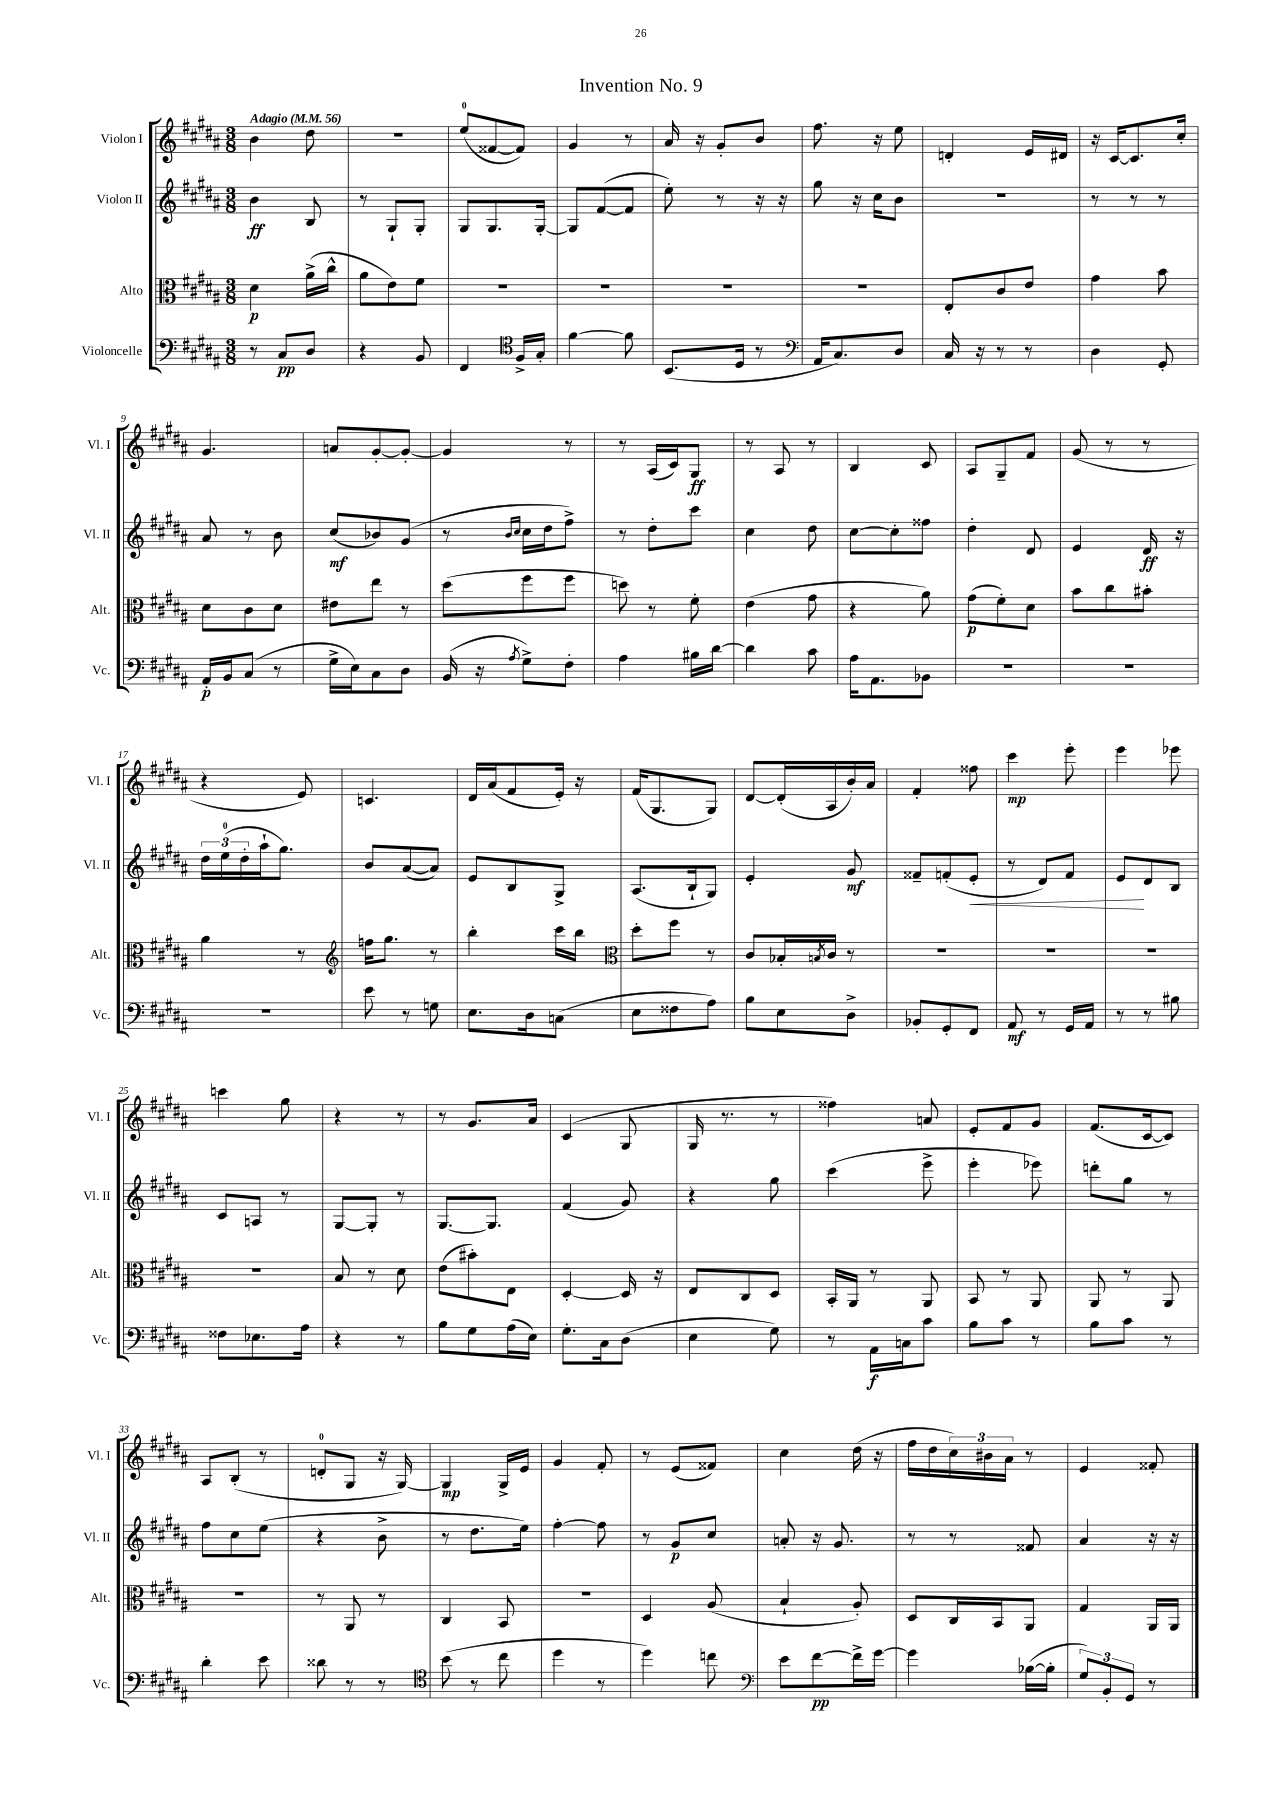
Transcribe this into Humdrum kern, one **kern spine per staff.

**kern	**dynam	**kern	**dynam	**kern	**dynam	**kern	**dynam
*part4	*part4	*part3	*part3	*part2	*part2	*part1	*part1
*staff4	*staff4	*staff3	*staff3	*staff2	*staff2	*staff1	*staff1
*I"Violoncelle	*	*I"Alto	*	*I"Violon II	*	*I"Violon I	*
*I'Vc.	*	*I'Alt.	*	*I'Vl. II	*	*I'Vl. I	*
*clefF4	*	*clefC3	*	*clefG2	*	*clefG2	*
*k[f#c#g#d#a#]	*	*k[f#c#g#d#a#]	*	*k[f#c#g#d#a#]	*	*k[f#c#g#d#a#]	*
*M3/8	*	*M3/8	*	*M3/8	*	*M3/8	*
*MM56	*	*MM56	*	*MM56	*	*MM56	*
=1	=1	=1	=1	=1	=1	=1	=1
!	!	!	!	!	!	!LO:TX:a:B:t=Adagio	!
8r	.	4d#\	p	4b\	ff	4b\	.
8C#/L	pp	.	.	.	.	.	.
8D#/J	.	(16a#^\LL	.	8B/	.	8dd#\	.
.	.	16cc#^^\JJ	.	.	.	.	.
=2	=2	=2	=2	=2	=2	=2	=2
4r	.	8a#\L	.	8r	.	4.r	.
.	.	8e\)	.	8G#`/L	.	.	.
8BB/	.	8f#\J	.	8G#'/J	.	.	.
=3	=3	=3	=3	=3	=3	=3	=3
4FF#/	.	4.r	.	8G#/L	.	(8ee/L	.
.	.	.	.	8.G#/	.	[8f##X/	.
*clefC4	*	*	*	*	*	*	*
16F#^/LL	.	.	.	.	.	8f##/J])	.
16G#'/JJ	.	.	.	[16G#'/Jk	.	.	.
=4	=4	=4	=4	=4	=4	=4	=4
[4f#\	.	4.r	.	8G#/L]	.	4g#/	.
.	.	.	.	([8f#/	.	.	.
8f#\]	.	.	.	8f#/J]	.	8r	.
=5	=5	=5	=5	=5	=5	=5	=5
(8.BB/L	.	4.r	.	8ee'\)	.	16a#/	.
.	.	.	.	.	.	16r	.
.	.	.	.	8r	.	8g#'/L	.
16D#/Jk	.	.	.	.	.	.	.
8r	.	.	.	16r	.	8b/J	.
.	.	.	.	16r	.	.	.
=6	=6	=6	=6	=6	=6	=6	=6
*clefF4	*	*	*	*	*	*	*
16AA#/KL	.	4.r	.	8gg#\	.	8.ff#\	.
8.C#/)	.	.	.	.	.	.	.
.	.	.	.	16r	.	.	.
.	.	.	.	16cc#\KL	.	16r	.
8D#/J	.	.	.	8b\J	.	8ee\	.
=7	=7	=7	=7	=7	=7	=7	=7
16C#/	.	8E'/L	.	4.r	.	4dn'/	.
16r	.	.	.	.	.	.	.
8r	.	8c#/	.	.	.	.	.
8r	.	8e/J	.	.	.	16e/LL	.
.	.	.	.	.	.	16d#X/JJ	.
=8	=8	=8	=8	=8	=8	=8	=8
4D#\	.	4g#\	.	8r	.	16r	.
.	.	.	.	.	.	[16c#/KL	.
.	.	.	.	8r	.	8.c#/]	.
8GG#'/	.	8b\	.	8r	.	.	.
.	.	.	.	.	.	16cc#'/Jk	.
!!LO:LB:g=z
=9	=9	=9	=9	=9	=9	=9	=9
16AA#'/LL	p	8d#\L	.	8a#/	.	4.g#/	.
16BB/J	.	.	.	.	.	.	.
(8C#/J	.	8c#\	.	8r	.	.	.
8r	.	8d#\J	.	8b\	.	.	.
=10	=10	=10	=10	=10	=10	=10	=10
16G#^\LL	.	8e#X\L	.	(8cc#/L	mf	8an/L	.
16E\J)	.	.	.	.	.	.	.
8C#\	.	8ee\J	.	8b-X/)	.	[8g#'/	.
8D#\J	.	8r	.	(8g#/J	.	8g#'/J_	.
=11	=11	=11	=11	=11	=11	=11	=11
(16BB/	.	(8dd#\L	.	8r	.	4g#/]	.
16r	.	.	.	.	.	.	.
.	.	.	.	16qqb/LL	.	.	.
8qA#/	.	.	.	16qqcc#/JJ	.	.	.
8G#^\L)	.	8ff#\	.	16cc#\LL	.	.	.
.	.	.	.	16dd#\J	.	.	.
8F#'\J	.	8ff#\J	.	8ff#^\J)	.	8r	.
=12	=12	=12	=12	=12	=12	=12	=12
4A#\	.	8ddn\)	.	8r	.	8r	.
.	.	8r	.	8dd#'\L	.	(16A#/LL	.
.	.	.	.	.	.	16c#/J)	.
16B#X\LL	.	8f#'\	.	8ccc#\J	.	8G#/J	ff
[16d#\JJ	.	.	.	.	.	.	.
=13	=13	=13	=13	=13	=13	=13	=13
4d#\]	.	(4e\	.	4cc#\	.	8r	.
.	.	.	.	.	.	8A#/	.
8c#\	.	8g#\	.	8dd#\	.	8r	.
=14	=14	=14	=14	=14	=14	=14	=14
16A#\KL	.	4r	.	[8cc#\L	.	4B/	.
8.AA#\	.	.	.	.	.	.	.
.	.	.	.	8cc#'\]	.	.	.
8BB-X\J	.	8a#\)	.	8ff##X\J	.	8c#/	.
=15	=15	=15	=15	=15	=15	=15	=15
4.r	.	(8g#\L	p	4dd#'\	.	8A#/L	.
.	.	8f#'\)	.	.	.	8G#~/	.
.	.	8d#\J	.	8d#/	.	8f#/J	.
=16	=16	=16	=16	=16	=16	=16	=16
4.r	.	8b\L	.	4e/	.	(8g#/	.
.	.	8cc#\	.	.	.	8r	.
.	.	8b#X'\J	.	16d#/	ff	8r	.
.	.	.	.	16r	.	.	.
!!LO:LB:g=z
=17	=17	=17	=17	=17	=17	=17	=17
4.r	.	4a#\	.	24dd#\LL	.	4r	.
.	.	.	.	(24ee\	.	.	.
.	.	.	.	24dd#'\	.	.	.
.	.	.	.	16aa#`\J	.	.	.
.	.	.	.	8.gg#\J)	.	.	.
.	.	8r	.	.	.	8e/)	.
=18	=18	=18	=18	=18	=18	=18	=18
*	*	*clefG2	*	*	*	*	*
8e\	.	16ffn\KL	.	8b/L	.	4.cn/	.
.	.	8.gg#\J	.	.	.	.	.
8r	.	.	.	([8a#/	.	.	.
8Gn\	.	8r	.	8a#/J])	.	.	.
=19	=19	=19	=19	=19	=19	=19	=19
8.E\L	.	4bb'\	.	8e/L	.	16d#/LL	.
.	.	.	.	.	.	(16a#/J	.
.	.	.	.	8B/	.	8f#/	.
16D#\k	.	.	.	.	.	.	.
(8Cn\J	.	16ccc#\LL	.	8G#^/J	.	16e'/Jk)	.
.	.	16bb\JJ	.	.	.	16r	.
=20	=20	=20	=20	=20	=20	=20	=20
*	*	*clefC3	*	*	*	*	*
8E\L	.	8dd#'\L	.	(8.A#/L	.	(16f#/KL	.
.	.	.	.	.	.	8.G#/	.
8F##X\	.	8ff#\J	.	.	.	.	.
.	.	.	.	16B`/k	.	.	.
8A#\J)	.	8r	.	8G#/J)	.	8G#/J)	.
=21	=21	=21	=21	=21	=21	=21	=21
8B\L	.	8c#/L	.	4e'/	.	[8d#/L	.
8E\	.	16B-X'/L	.	.	.	(16d#'/L]	.
.	.	8qBn/	.	.	.	.	.
.	.	16c#/JJ	.	.	.	16A#/	.
8D#^\J	.	8r	.	8g#/	mf	16b'/)	.
.	.	.	.	.	.	16a#/JJ	.
=22	=22	=22	=22	=22	=22	=22	=22
8BB-X'/L	.	4.r	.	8f##X~/L	.	4f#'/	.
8GG#'/	.	.	.	(8fn'/	.	.	.
!	!	!	!	!	!LO:HP:b	!	!
8FF#/J	.	.	.	8e'/J	<	8ff##X\	.
=23	=23	=23	=23	=23	=23	=23	=23
8AA#/	mf	4.r	.	8r	.	4ccc#\	mp
8r	.	.	.	8d#/L)	.	.	.
16GG#/LL	.	.	.	8f#/J	.	8eee'\	.
16AA#/JJ	.	.	.	.	.	.	.
=24	=24	=24	=24	=24	=24	=24	=24
8r	.	4.r	.	8e/L	.	4eee\	.
8r	.	.	.	8d#/	[	.	.
8B#X\	.	.	.	8B/J	.	8eee-X\	.
!!LO:LB:g=z
=25	=25	=25	=25	=25	=25	=25	=25
8F##X\L	.	4.r	.	8c#/L	.	4cccn\	.
8.E-X\	.	.	.	8An/J	.	.	.
.	.	.	.	8r	.	8gg#\	.
16A#\Jk	.	.	.	.	.	.	.
=26	=26	=26	=26	=26	=26	=26	=26
4r	.	8B/	.	[8G#/L	.	4r	.
.	.	8r	.	8G#'/J]	.	.	.
8r	.	8d#\	.	8r	.	8r	.
=27	=27	=27	=27	=27	=27	=27	=27
8B\L	.	(8e\L	.	[8.G#/L	.	8r	.
8G#\	.	8b#X'\)	.	.	.	8.g#/L	.
.	.	.	.	8.G#/J]	.	.	.
(16A#\L	.	8E\J	.	.	.	.	.
16E\JJ)	.	.	.	.	.	16a#/Jk	.
=28	=28	=28	=28	=28	=28	=28	=28
8.G#'\L	.	[4D#'/	.	(4f#/	.	(4c#/	.
16C#\k	.	.	.	.	.	.	.
(8D#\J	.	16D#/]	.	8g#/)	.	8G#/	.
.	.	16r	.	.	.	.	.
=29	=29	=29	=29	=29	=29	=29	=29
4E\	.	8E/L	.	4r	.	16G#/	.
.	.	.	.	.	.	8.r	.
.	.	8C#/	.	.	.	.	.
8G#\)	.	8D#/J	.	8gg#\	.	8r	.
=30	=30	=30	=30	=30	=30	=30	=30
8r	.	16BB'/LL	.	(4ccc#\	.	4ff##X\)	.
.	.	16AA#/JJ	.	.	.	.	.
16AA#\LL	f	8r	.	.	.	.	.
16Cn\J	.	.	.	.	.	.	.
8c#\J	.	8AA#/	.	8eee^\	.	8an/	.
=31	=31	=31	=31	=31	=31	=31	=31
8B\L	.	8BB/	.	4eee'\	.	8e'/L	.
8c#\J	.	8r	.	.	.	8f#/	.
8r	.	8AA#/	.	8eee-X\)	.	8g#/J	.
=32	=32	=32	=32	=32	=32	=32	=32
8B\L	.	8AA#/	.	8dddn'\L	.	(8.f#/L	.
8c#\J	.	8r	.	8gg#\J	.	.	.
.	.	.	.	.	.	[16c#/k	.
8r	.	8AA#/	.	8r	.	8c#/J])	.
!!LO:LB:g=z
=33	=33	=33	=33	=33	=33	=33	=33
4d#'\	.	4.r	.	8ff#\L	.	8A#/L	.
.	.	.	.	8cc#\	.	(8B'/J	.
8e\	.	.	.	(8ee\J	.	8r	.
=34	=34	=34	=34	=34	=34	=34	=34
8d##X\	.	8r	.	4r	.	8dn'/L	.
8r	.	8AA#/	.	.	.	8G#/J	.
8r	.	8r	.	8b^\	.	16r	.
.	.	.	.	.	.	[16G#/)	.
=35	=35	=35	=35	=35	=35	=35	=35
*clefC4	*	*	*	*	*	*	*
(8b\	.	4C#/	.	8r	.	4G#/]	mp
8r	.	.	.	8.dd#\L	.	.	.
8cc#\	.	8BB/	.	.	.	16G#^/LL	.
.	.	.	.	16ee\Jk)	.	16e/JJ	.
=36	=36	=36	=36	=36	=36	=36	=36
4dd#\	.	4.r	.	[4ff#'\	.	4g#/	.
8r	.	.	.	8ff#\]	.	8f#'/	.
=37	=37	=37	=37	=37	=37	=37	=37
4dd#\)	.	4D#/	.	8r	.	8r	.
.	.	.	.	8g#/L	p	(8e/L	.
8ccn\	.	(8A#/	.	8cc#/J	.	8f##X/J)	.
=38	=38	=38	=38	=38	=38	=38	=38
*clefF4	*	*	*	*	*	*	*
8e\L	.	4B`/	.	8an'/	.	4cc#\	.
[8f#\	pp	.	.	16r	.	.	.
.	.	.	.	8.g#/	.	.	.
16f#^\L]	.	8A#'/)	.	.	.	(16dd#\	.
[16g#\JJ	.	.	.	.	.	16r	.
=39	=39	=39	=39	=39	=39	=39	=39
4g#\]	.	8D#/L	.	8r	.	16ff#\LL	.
.	.	.	.	.	.	16dd#\	.
.	.	16C#/L	.	8r	.	24cc#\)	.
.	.	.	.	.	.	24b#X\	.
.	.	16BB/J	.	.	.	.	.
.	.	.	.	.	.	24a#\JJ	.
([16B-X\LL	.	8AA#/J	.	8f##X/	.	8r	.
16B-'\JJ]	.	.	.	.	.	.	.
=40	=40	=40	=40	=40	=40	=40	=40
12G#/L)	.	4G#/	.	4a#/	.	4e/	.
12BB'/	.	.	.	.	.	.	.
12GG#/J	.	.	.	.	.	.	.
8r	.	16AA#/LL	.	16r	.	8f##X'/	.
.	.	16AA#/JJ	.	16r	.	.	.
==	==	==	==	==	==	==	==
*-	*-	*-	*-	*-	*-	*-	*-
